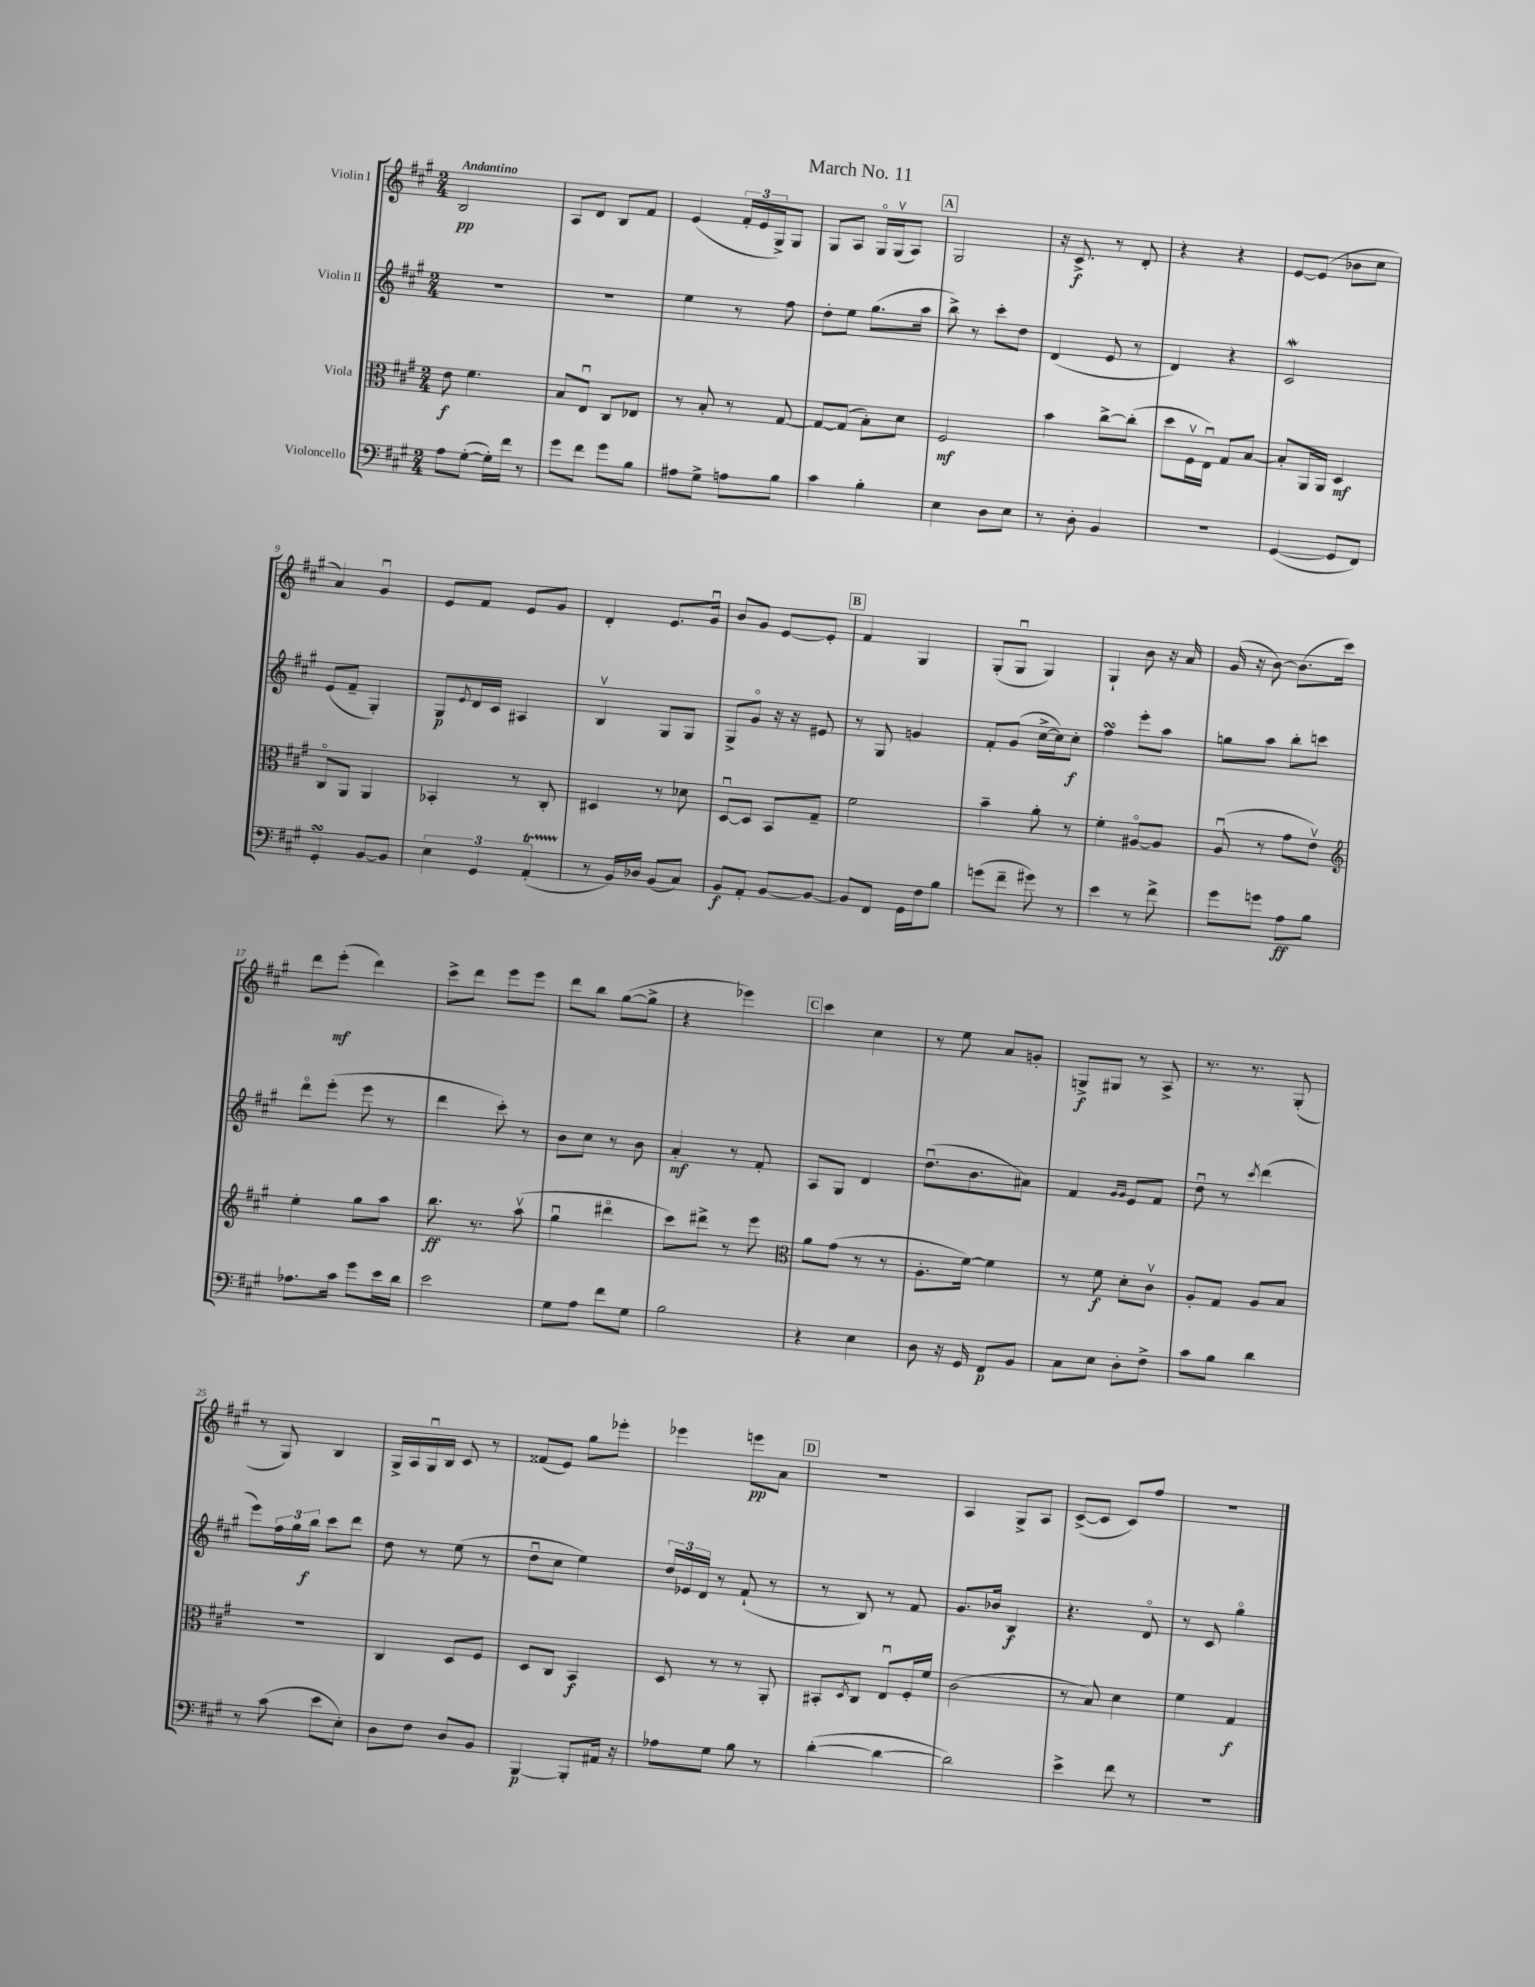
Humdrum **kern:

**kern	**dynam	**kern	**dynam	**kern	**dynam	**kern	**dynam
*part4	*part4	*part3	*part3	*part2	*part2	*part1	*part1
*staff4	*staff4	*staff3	*staff3	*staff2	*staff2	*staff1	*staff1
*I"Violoncello	*	*I"Viola	*	*I"Violin II	*	*I"Violin I	*
*clefF4	*	*clefC3	*	*clefG2	*	*clefG2	*
*k[f#c#g#]	*	*k[f#c#g#]	*	*k[f#c#g#]	*	*k[f#c#g#]	*
*M2/4	*	*M2/4	*	*M2/4	*	*M2/4	*
=1	=1	=1	=1	=1	=1	=1	=1
!	!	!	!	!	!	!LO:TX:a:B:t=Andantino	!
8A\L	.	8e\	f	2r	.	2B/	pp
([8G#'\J	.	4.f#\	.	.	.	.	.
16G#'\LL])	.	.	.	.	.	.	.
16f#\JJ	.	.	.	.	.	.	.
8r	.	.	.	.	.	.	.
=2	=2	=2	=2	=2	=2	=2	=2
8g#\L	.	8B/L	.	2r	.	8A/L	.
8f#\J	.	8Eu/J	.	.	.	8d/J	.
8g#\L	.	8C#/L	.	.	.	8B/L	.
8B\J	.	8E-X/J	.	.	.	8f#/J	.
=3	=3	=3	=3	=3	=3	=3	=3
8A#X\L	.	8r	.	4ee\	.	(4e/	.
8G#^\J	.	8B'/	.	.	.	.	.
8An\L	.	8r	.	8r	.	24f#'/LL	.
.	.	.	.	.	.	24e/	.
.	.	.	.	.	.	24G#^/J)	.
8B\J	.	[8G#/	.	8ff#\	.	8G#/J	.
=4	=4	=4	=4	=4	=4	=4	=4
4c#\	.	8G#/L_	.	8dd'\L	.	8G#/L	.
.	.	(8G#/J]	.	8ee\J	.	8A/J	.
4B'\	.	8B'\L)	.	(8.gg#\L	.	16G#/LL	.
.	.	.	.	.	.	(16G#v/J	.
.	.	8d\J	.	.	.	8A/J)	.
.	.	.	.	16aa\Jk	.	.	.
!!LO:REH:place=s1:t=A
=5	=5	=5	=5	=5	=5	=5	=5
4E\	.	2F#/	mf	8bb^\)	.	2G#/	.
.	.	.	.	8r	.	.	.
8D\L	.	.	.	8ccc#'\L	.	.	.
8E\J	.	.	.	8dd\J	.	.	.
=6	=6	=6	=6	=6	=6	=6	=6
8r	.	4b\	.	(4d/	.	16r	.
.	.	.	.	.	.	8.c#^/	f
8D'\	.	.	.	.	.	.	.
4BB/	.	[8cc#^\L	.	8e/	.	8r	.
.	.	(8cc#'\J]	.	8r	.	8d'/	.
=7	=7	=7	=7	=7	=7	=7	=7
2r	.	8dd\L	.	4d/)	.	4r	.
.	.	16F#v\L	.	.	.	.	.
.	.	16Eu\JJ)	.	.	.	.	.
.	.	8G#/L	.	4r	.	4r	.
.	.	[8B/J	.	.	.	.	.
=8	=8	=8	=8	=8	=8	=8	=8
([4GG#/	.	8B'/L]	.	2c#W/	.	[8e/L	.
.	.	16AA/L	.	.	.	(8e/J]	.
.	.	16AA/JJ	.	.	.	.	.
8GG#/L]	.	4D/	mf	.	.	8b-X\L	.
8FF#/J)	.	.	.	.	.	8cc#\J	.
!!LO:LB:g=z
=9	=9	=9	=9	=9	=9	=9	=9
4GG#sSsS'/	.	8C#/L	.	(8e/L	.	4a/)	.
.	.	8AA/J	.	8f#~/J	.	.	.
[8BB/L	.	4AA/	.	4G#'/)	.	4g#u/	.
8BB/J]	.	.	.	.	.	.	.
=10	=10	=10	=10	=10	=10	=10	=10
6E\	.	4BB-X'/	.	8G#/L	p	8e/L	.
.	.	.	.	8qe/	.	.	.
.	.	.	.	16d/L	.	8f#/J	.
6GG#/	.	.	.	.	.	.	.
.	.	.	.	16c#/JJ	.	.	.
.	.	8r	.	4A#X/	.	8e/L	.
(6AAT'/	.	.	.	.	.	.	.
.	.	8C#'/	.	.	.	8g#/J	.
=11	=11	=11	=11	=11	=11	=11	=11
8r	.	4D#X/	.	4Bv/	.	4d'/	.
16BB/LL)	.	.	.	.	.	.	.
16D-X/JJ	.	.	.	.	.	.	.
(8BB/L	.	8r	.	8G#/L	.	8.e/L	.
8C#/J)	.	8d-X\	.	8G#/J	.	.	.
.	.	.	.	.	.	16g#u/Jk	.
=12	=12	=12	=12	=12	=12	=12	=12
8BB/L	f	[8Du/L	.	8G#^/L	.	8b/L	.
8AA'/J	.	8D/J]	.	8g#/J	.	8g#/J	.
[8BB/L	.	8BB/L	.	16r	.	[8e/L	.
.	.	.	.	16r	.	.	.
8BB/J_	.	8G#~/J	.	8e#X/	.	8e'/J]	.
!!LO:REH:place=s1:t=B
=13	=13	=13	=13	=13	=13	=13	=13
8BB/L]	.	2f#\	.	8r	.	4f#/	.
8FF#/J	.	.	.	8G#/	.	.	.
16GG#\LL	.	.	.	4gn/	.	4G#/	.
16F#\J	.	.	.	.	.	.	.
8B\J	.	.	.	.	.	.	.
=14	=14	=14	=14	=14	=14	=14	=14
(8gn\L	.	4b~\	.	8f#'/L	.	(8G#'/L	.
8f#~\J	.	.	.	(8g#/J	.	8G#u/J	.
8g#X\)	.	8a'\	.	[16cc#^\LL	.	4G#/)	.
.	.	.	.	16cc#\J])	.	.	.
8r	.	8r	.	8cc#'\J	f	.	.
=15	=15	=15	=15	=15	=15	=15	=15
4e\	.	4f#'\	.	4ff#sSSS\	.	4G#`/	.
8r	.	[8A#X/L	.	8eee'\L	.	8b\	.
8f#^\	.	8A#/J]	.	8aa\J	.	16r	.
.	.	.	.	.	.	16a/	.
=16	=16	=16	=16	=16	=16	=16	=16
8g#\L	.	(8Au/	.	8ggn\L	.	(16g#/	.
.	.	.	.	.	.	16r	.
8gn\J	.	8r	.	8aa\J	.	[8b\)	.
8A\L	ff	8g#\L	.	8bb'\L	.	(8.b\L]	.
8B\J	.	8ev\J)	.	8cccn\J	.	.	.
.	.	.	.	.	.	16ccc#\Jk)	.
!!LO:LB:g=z
=17	=17	=17	=17	=17	=17	=17	=17
*	*	*clefG2	*	*	*	*	*
8.A-X\L	.	4ee'\	.	8ddd\L	.	8ddd\L	.
.	.	.	.	(8eee'\J	.	(8eee'\J	mf
16c#\Jk	.	.	.	.	.	.	.
8g#\L	.	8gg#\L	.	8eee\	.	4ddd\)	.
16e\L	.	8aa\J	.	8r	.	.	.
16d\JJ	.	.	.	.	.	.	.
=18	=18	=18	=18	=18	=18	=18	=18
2e\	.	8.bb\	ff	4ddd\	.	8ccc#^\L	.
.	.	.	.	.	.	8ddd\J	.
.	.	8.r	.	.	.	.	.
.	.	.	.	8ccc#'\)	.	8eee\L	.
.	.	(8aav\	.	8r	.	8eee\J	.
=19	=19	=19	=19	=19	=19	=19	=19
8G#\L	.	4gg#u\	.	8b\L	.	8ddd\L	.
8A\J	.	.	.	8cc#\J	.	8bb\J	.
8f#\L	.	4ddd#X\	.	8r	.	([8gg#\L	.
8G#\J	.	.	.	8b\	.	8gg#^\J]	.
=20	=20	=20	=20	=20	=20	=20	=20
2B\	.	8ccc#\L)	.	4a'/	mf	4r	.
.	.	8ddd#X^\J	.	.	.	.	.
.	.	8r	.	8r	.	4eee-X\)	.
.	.	8eee\	.	8f#'/	.	.	.
!!LO:REH:place=s1:t=C
=21	=21	=21	=21	=21	=21	=21	=21
*	*	*clefC3	*	*	*	*	*
4r	.	8a\L	.	8A/L	.	4ccc#\	.
.	.	(8g#\J	.	8G#/J	.	.	.
4E\	.	8r	.	4d/	.	4cc#\	.
.	.	8r	.	.	.	.	.
=22	=22	=22	=22	=22	=22	=22	=22
8D\	.	8.A'\L	.	(8.ddu\L	.	8r	.
16r	.	.	.	.	.	8ee\	.
16GG#/	.	[16f#\Jk)	.	8.b\	.	.	.
8FF#/L	p	4f#\]	.	.	.	8a/L	.
8BB/J	.	.	.	8a#X\J)	.	8gn'/J	.
=23	=23	=23	=23	=23	=23	=23	=23
8C#\L	.	8r	.	4f#/	.	8Gn^/L	f
8E\J	.	8f#\	f	.	.	8G#X/J	.
.	.	.	.	16qqg#/LL	.	.	.
.	.	.	.	16qqg#/JJ	.	.	.
8D'\L	.	8d'\L	.	8e/L	.	8r	.
8F#^\J	.	8c#v\J	.	8f#/J	.	8A^/	.
=24	=24	=24	=24	=24	=24	=24	=24
8c#\L	.	8A'/L	.	8ddu\	.	8.r	.
8B\J	.	8G#/J	.	8r	.	.	.
.	.	.	.	.	.	8.r	.
.	.	.	.	8qccc#/	.	.	.
4d\	.	8A/L	.	(4ddd\	.	.	.
.	.	8B/J	.	.	.	(8G#'/	.
!!LO:LB:g=z
=25	=25	=25	=25	=25	=25	=25	=25
8r	.	2r	.	8eee\L)	.	8r	.
(8c#\	.	.	.	24ff#\L	.	8G#/)	.
.	.	.	.	24gg#\	.	.	.
.	.	.	.	24bb\JJ	f	.	.
8e\L	.	.	.	8ccc#\L	.	4B/	.
8E'\J)	.	.	.	8ddd\J	.	.	.
=26	=26	=26	=26	=26	=26	=26	=26
8D\L	.	4C#/	.	8dd\	.	16G#^/LL	.
.	.	.	.	.	.	16A/	.
8F#\J	.	.	.	8r	.	16G#u/	.
.	.	.	.	.	.	16B/JJ	.
8D/L	.	8D/L	.	(8ee\	.	8c#/	.
8BB/J	.	8F#/J	.	8r	.	8r	.
=27	=27	=27	=27	=27	=27	=27	=27
[4BBB/	p	8D/L	.	8ddu\L	.	(8f##X/L	.
.	.	8C#/J	.	8cc#\J	.	8e/J)	.
8BBB'/L]	.	4BB/	f	4ee\)	.	8gg#\L	.
16AA#X/Jk	.	.	.	.	.	8eee-X'\J	.
16r	.	.	.	.	.	.	.
=28	=28	=28	=28	=28	=28	=28	=28
8A-X\L	.	8D/	.	24dd/LL	.	4eee-X\	.
.	.	.	.	24e-X/	.	.	.
.	.	.	.	24d/JJ	.	.	.
8G#\J	.	8r	.	8r	.	.	.
8B\	.	8r	.	(8f#`/	.	8eeen\L	pp
8r	.	8AA'/	.	8r	.	8a\J	.
!!LO:REH:place=s1:t=D
=29	=29	=29	=29	=29	=29	=29	=29
([4d'\	.	8BB#X'/L	.	8r	.	2r	.
.	.	8qD/	.	.	.	.	.
.	.	8C#/J	.	8B/)	.	.	.
4d\_	.	8Eu/L	.	8r	.	.	.
.	.	16F#'/L	.	8f#/	.	.	.
.	.	16f#/JJ	.	.	.	.	.
=30	=30	=30	=30	=30	=30	=30	=30
2d\])	.	(2c#\	.	8.g#/L	.	4A/	.
.	.	.	.	16b-X/Jk	.	.	.
.	.	.	.	4B/	f	8G#^/L	.
.	.	.	.	.	.	8A/J	.
=31	=31	=31	=31	=31	=31	=31	=31
4e^\	.	8r	.	4.r	.	([8c#^/L	.
.	.	8B/)	.	.	.	8c#/J]	.
8f#\	.	4d\	.	.	.	8c#/L)	.
8r	.	.	.	8d/	.	8ff#/J	.
=32	=32	=32	=32	=32	=32	=32	=32
2r	.	4f#\	.	8r	.	2r	.
.	.	.	.	8c#/	.	.	.
.	.	4G#/	f	4gg#\	.	.	.
==	==	==	==	==	==	==	==
*-	*-	*-	*-	*-	*-	*-	*-
